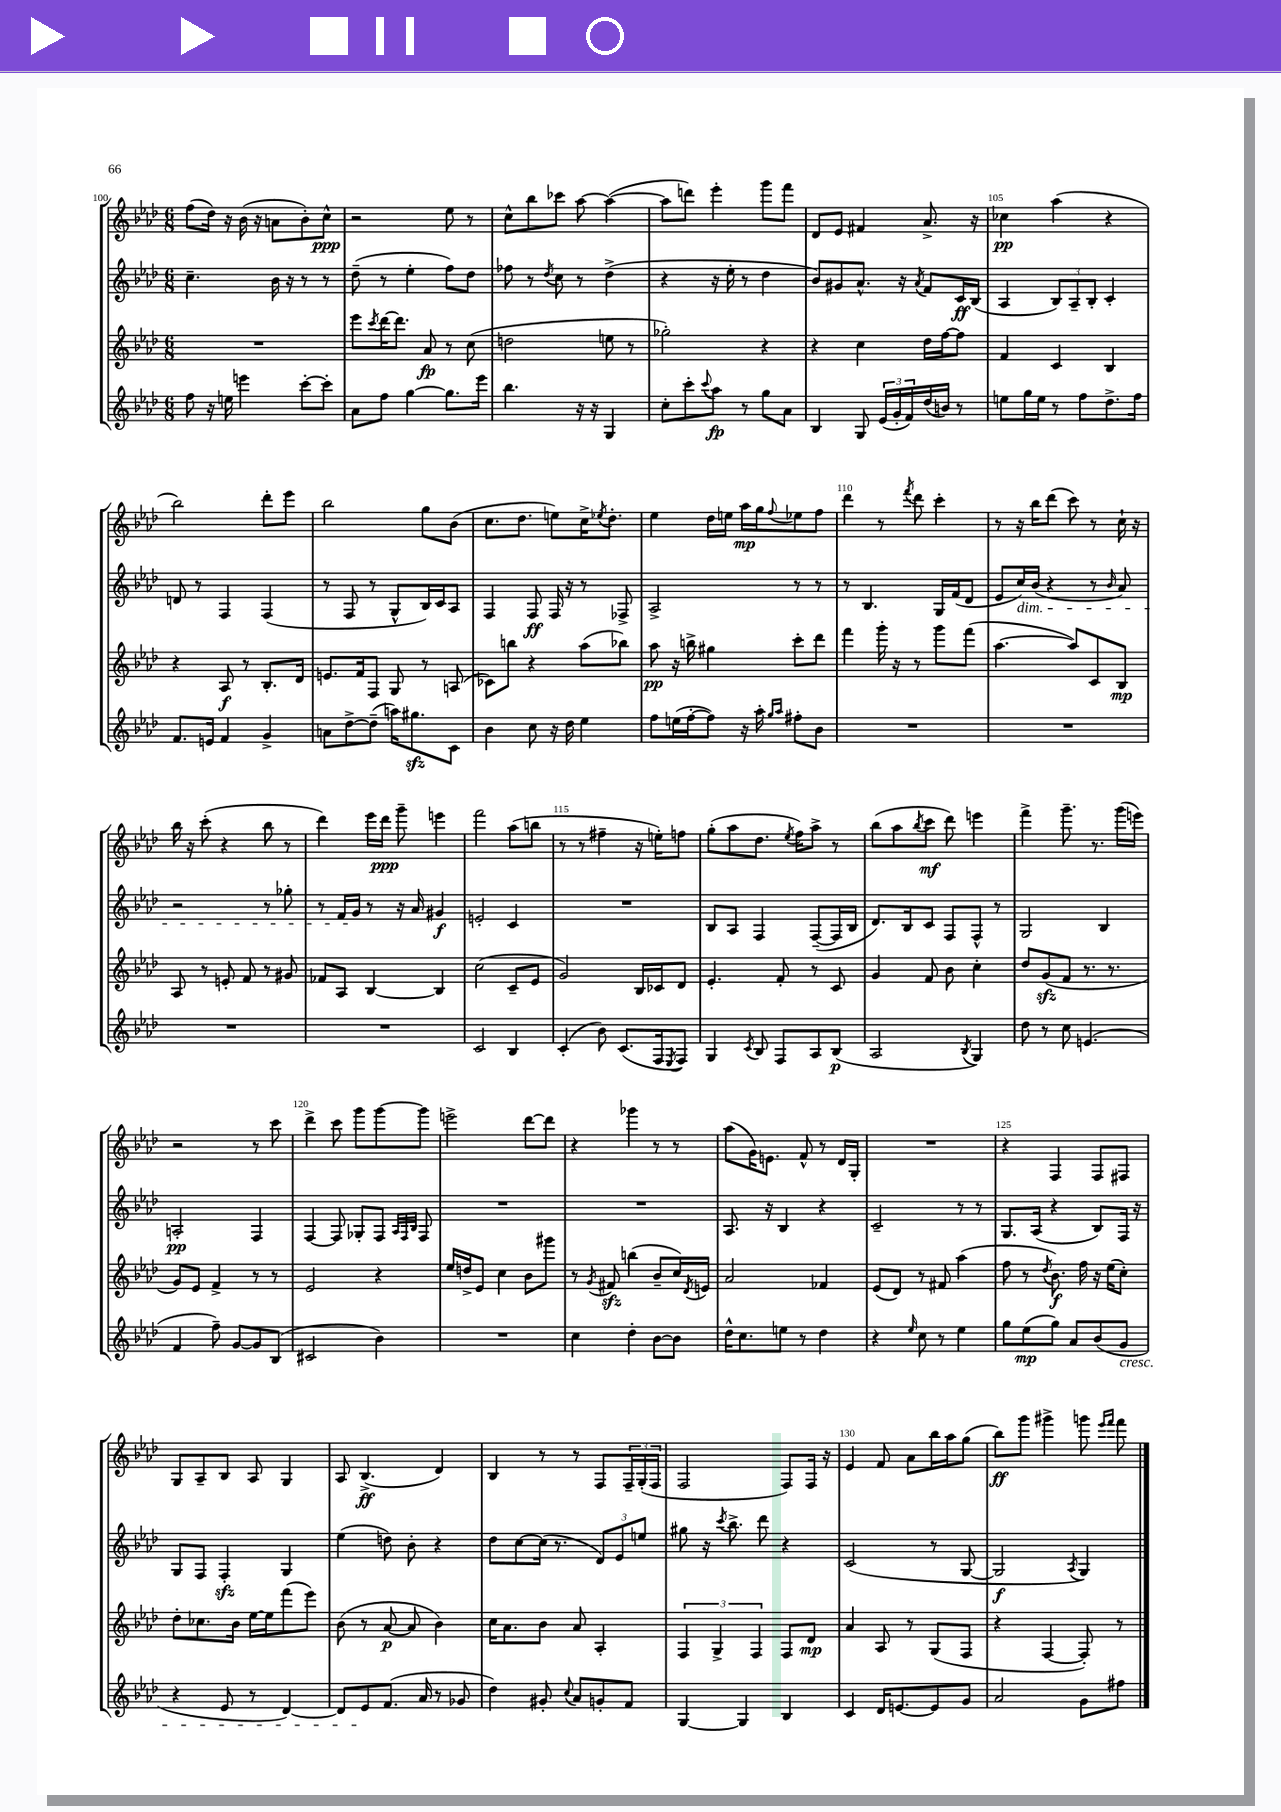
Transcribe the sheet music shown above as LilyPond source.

<<
\new StaffGroup <<
\new Staff = "s0" {
    \clef treble \key aes \major \numericTimeSignature \time 6/8
    f''8( des''16) r16 bes'16( r16 a'8 bes'8-.) c''8-^\ppp |
    r2 ees''8 r8 |
    c''8-^ bes''8 ces'''8 aes''8~ aes''4~( |
    aes''8 d'''8) ees'''4-. g'''8 f'''8 |
    des'8 ees'8 fis'4 aes'8.-> r16 |
    ces''4\pp aes''4( r4 |
    bes''2) des'''8-. ees'''8 |
    bes''2 g''8 bes'8( |
    c''8. des''8. e''8) c''16-> \acciaccatura { ees''8 } des''8.-. |
    ees''4 des''16 e''16 aes''16\mp g''16 \appoggiatura { f''8 } ees''8 f''8 |
    des'''4 r8 \acciaccatura { f'''8 } des'''8 c'''4-. |
    r8 r16 bes''16 des'''8( c'''8) r8 c''16-! r16 |
    bes''16 r16 c'''8-.( r4 bes''8 r8 |
    des'''4) ees'''16 des'''16\ppp g'''8-- e'''4 |
    f'''2 aes''8( b''8 |
    r8 r8 fis''4-- r16 e''16-.) f''8 |
    g''8-.( aes''8 des''8. \acciaccatura { ees''8 } f''16) aes''8-> r8 |
    bes''8( aes''8 \acciaccatura { bes''8 } c'''8\mf des'''8) e'''4 |
    f'''4-> g'''8.-- r8. g'''16( e'''16) |
    r2 r8 c'''8 |
    des'''4-> c'''8 g'''8 g'''8~ g'''8 |
    e'''2-> des'''8~ des'''8 |
    r4 ges'''4 r8 r8 |
    aes''8( g'16) e'8. f'8-^ r8 des'16 g16-. |
    R2. |
    r4 f4 f8 fis8 |
    g8 aes8-- bes8 aes8 g4 |
    aes8 bes4.->\ff( des'4) |
    bes4 r8 r8 f8 \tuplet 3/2 { f16-- g16-.( f16 } |
    f2 f8) f16 r16 |
    ees'4 f'8 aes'8 bes''16 aes''16 g''8( |
    bes''8\ff) g'''8 gis'''4-> g'''8 \grace { ees'''16 f'''16 } f'''8 \bar "|." |
}
\new Staff = "s1" {
    \clef treble \key aes \major \numericTimeSignature \time 6/8
    c''4.-- bes'16 r16 r8 r8 |
    des''8--( r8 ees''4-. f''8) des''8 |
    fes''8 r8 \acciaccatura { des''8 } c''8 r8 des''4->( |
    r4 r16 ees''16-. r8 des''4 |
    bes'8) gis'8 aes'8.-^ r16 \acciaccatura { aes'8 } f'8 c'16\ff bes16( |
    aes4 \tuplet 3/2 { bes8) aes8-- bes8-. } c'4-. |
    d'8 r8 f4 f4( |
    r8 f8 r8 g8-^ bes16) c'16 aes8 |
    f4 f8\ff f16 r16 r8 fes8-> |
    aes2-> r8 r8 |
    r8 bes4. g16 f'16( des'8 |
    ees'8 c''16\dim) bes'16( r4 r8 \grace { bes'16 } aes'8) |
    r2 r8 ges''8-. |
    r8 f'16 g'16\! r8 r16 aes'16 gis'4\f |
    e'2-. c'4 |
    R2. |
    bes8 aes8 f4 f8~--( f16 bes16 |
    des'8.) bes16 c'8 f8 f8-^ r8 |
    g2 bes4 |
    a2-.\pp f4 |
    f4~ f8 ges8-. f8 \grace { aes32 f32 bes32 } f8 |
    R2. |
    R2. |
    aes8. r16 bes4 r4 |
    c'2-- r8 r8 |
    g8. aes16( r4 bes8) f16 r16 |
    g8 f8 f4-.\sfz g4 |
    ees''4( d''8) bes'8-. r4 |
    des''8 c''8~ c''16( r8. \tuplet 3/2 { des'8) ees'8 e''8 } |
    gis''8 r16 \acciaccatura { c'''8 } bes''8.-> des'''8 r4 |
    c'2( r8 g8~ |
    g2\f \acciaccatura { aes8 } g4) \bar "|." |
}
\new Staff = "s2" {
    \clef treble \key aes \major \numericTimeSignature \time 6/8
    R2. |
    ees'''8 \acciaccatura { c'''8 } des'''16~ des'''8. aes'8\fp r8 c''8( |
    d''2 e''8 r8 |
    ges''2-.) r4 |
    r4 c''4 des''16 f''16~ f''8 |
    f'4 c'4 bes4 |
    r4 aes8\f r8 bes8.-. des'16 |
    e'8. f'16 f8 g8 r8 a8( |
    ces'8) b''8 r4 aes''8( bes''8) |
    aes''8\pp r16 b''16-> gis''4 c'''8-. des'''8 |
    f'''4 g'''16-. r16 r8 g'''8 f'''8( |
    aes''4.~ aes''8) c'8 bes8\mp |
    aes8 r8 e'8-. f'8 r8 gis'8 |
    fes'8 aes8 bes4~ bes4 |
    c''2( c'8-- ees'8 |
    g'2) bes16 ces'16 des'8 |
    ees'4.-. f'8-. r8 c'8 |
    g'4 f'8 bes'8 c''4-. |
    des''8 g'8\sfz( f'8 r8. r8. |
    g'8) ees'8 f'4-> r8 r8 |
    ees'2 r4 |
    ees''16 d''16-> ees'8 c''4 bes'8 gis'''8 |
    r8 \acciaccatura { g'8 } fis'8\sfz b''4( bes'8-- c''16) \acciaccatura { des'8 } e'16 |
    aes'2 fes'4 |
    ees'8( des'8) r8 fis'8 aes''4( |
    f''8 r8 \acciaccatura { des''8 } bes'8.\f) f''16 r16 ees''16( c''8-.) |
    des''8-. ces''8. bes'16 ees''16~ ees''16 f'''8( ees'''8) |
    bes'8( r8 aes'8~\p aes'8 bes'4) |
    c''16 aes'8. bes'8 aes'8 aes4-. |
    \tuplet 3/2 { f4 g4-> f4 } f8 des'8\mp |
    aes'4 aes8 r8 g8( f8 |
    r4 f4~ f8-.) r8 \bar "|." |
}
\new Staff = "s3" {
    \clef treble \key aes \major \numericTimeSignature \time 6/8
    f''8 r16 e''16 e'''4 c'''8~-. c'''8-. |
    aes'8 f''8 g''4~ g''8. ees'''16 |
    bes''4. r16 r16 g4 |
    c''8-. c'''8-. \appoggiatura { c'''8 } aes''8\fp r8 g''8 aes'8 |
    bes4 g8 \tuplet 3/2 { ees'16( g'16-. f'16) } des''16( b'16) r8 |
    e''8 g''16 e''16 r8 f''8 des''8.-> f''16 |
    f'8. e'16 f'4 g'4-> |
    a'8 des''8~-> des''8--( a''16) gis''8.\sfz c'8 |
    bes'4 c''8 r16 des''16 ees''4 |
    f''8 e''16( f''16~-. f''8) r16 aes''16-. \grace { g''16 aes''16 } fis''8-. bes'8 |
    R2. |
    R2. |
    R2. |
    R2. |
    c'2 bes4 |
    c'4-.( bes'8) c'8.( f16 \acciaccatura { ees8 } f8) |
    g4 \acciaccatura { c'8 } bes8 f8 aes8 bes8\p( |
    aes2 \acciaccatura { bes8 } g4) |
    des''8 r8 c''8 e'4.( |
    f'4 f''8--) g'8~ g'8 bes8( |
    cis'2 bes'4) |
    R2. |
    c''4 des''4-. bes'8~ bes'8 |
    des''16-^ c''8. e''8 r8 des''4 |
    r4 \grace { ees''16 } c''8 r8 ees''4 |
    g''8 ees''8\mp( g''8) aes'8 bes'8( g'8\cresc |
    r4 ees'8 r8 des'4~) |
    des'8 ees'8\! f'8.( aes'16 r8 ges'8 |
    des''4) gis'8-. \appoggiatura { c''8 } aes'8 g'8-. f'8 |
    g4~ g4 bes4 |
    c'4 des'16 e'8.~ e'8 g'8 |
    aes'2 g'8 fis''8 \bar "|." |
}
>>
>>
\layout { \context { \Score currentBarNumber = #100 \override BarNumber.break-visibility = ##(#f #t #t) barNumberVisibility = #(every-nth-bar-number-visible 5) } }
